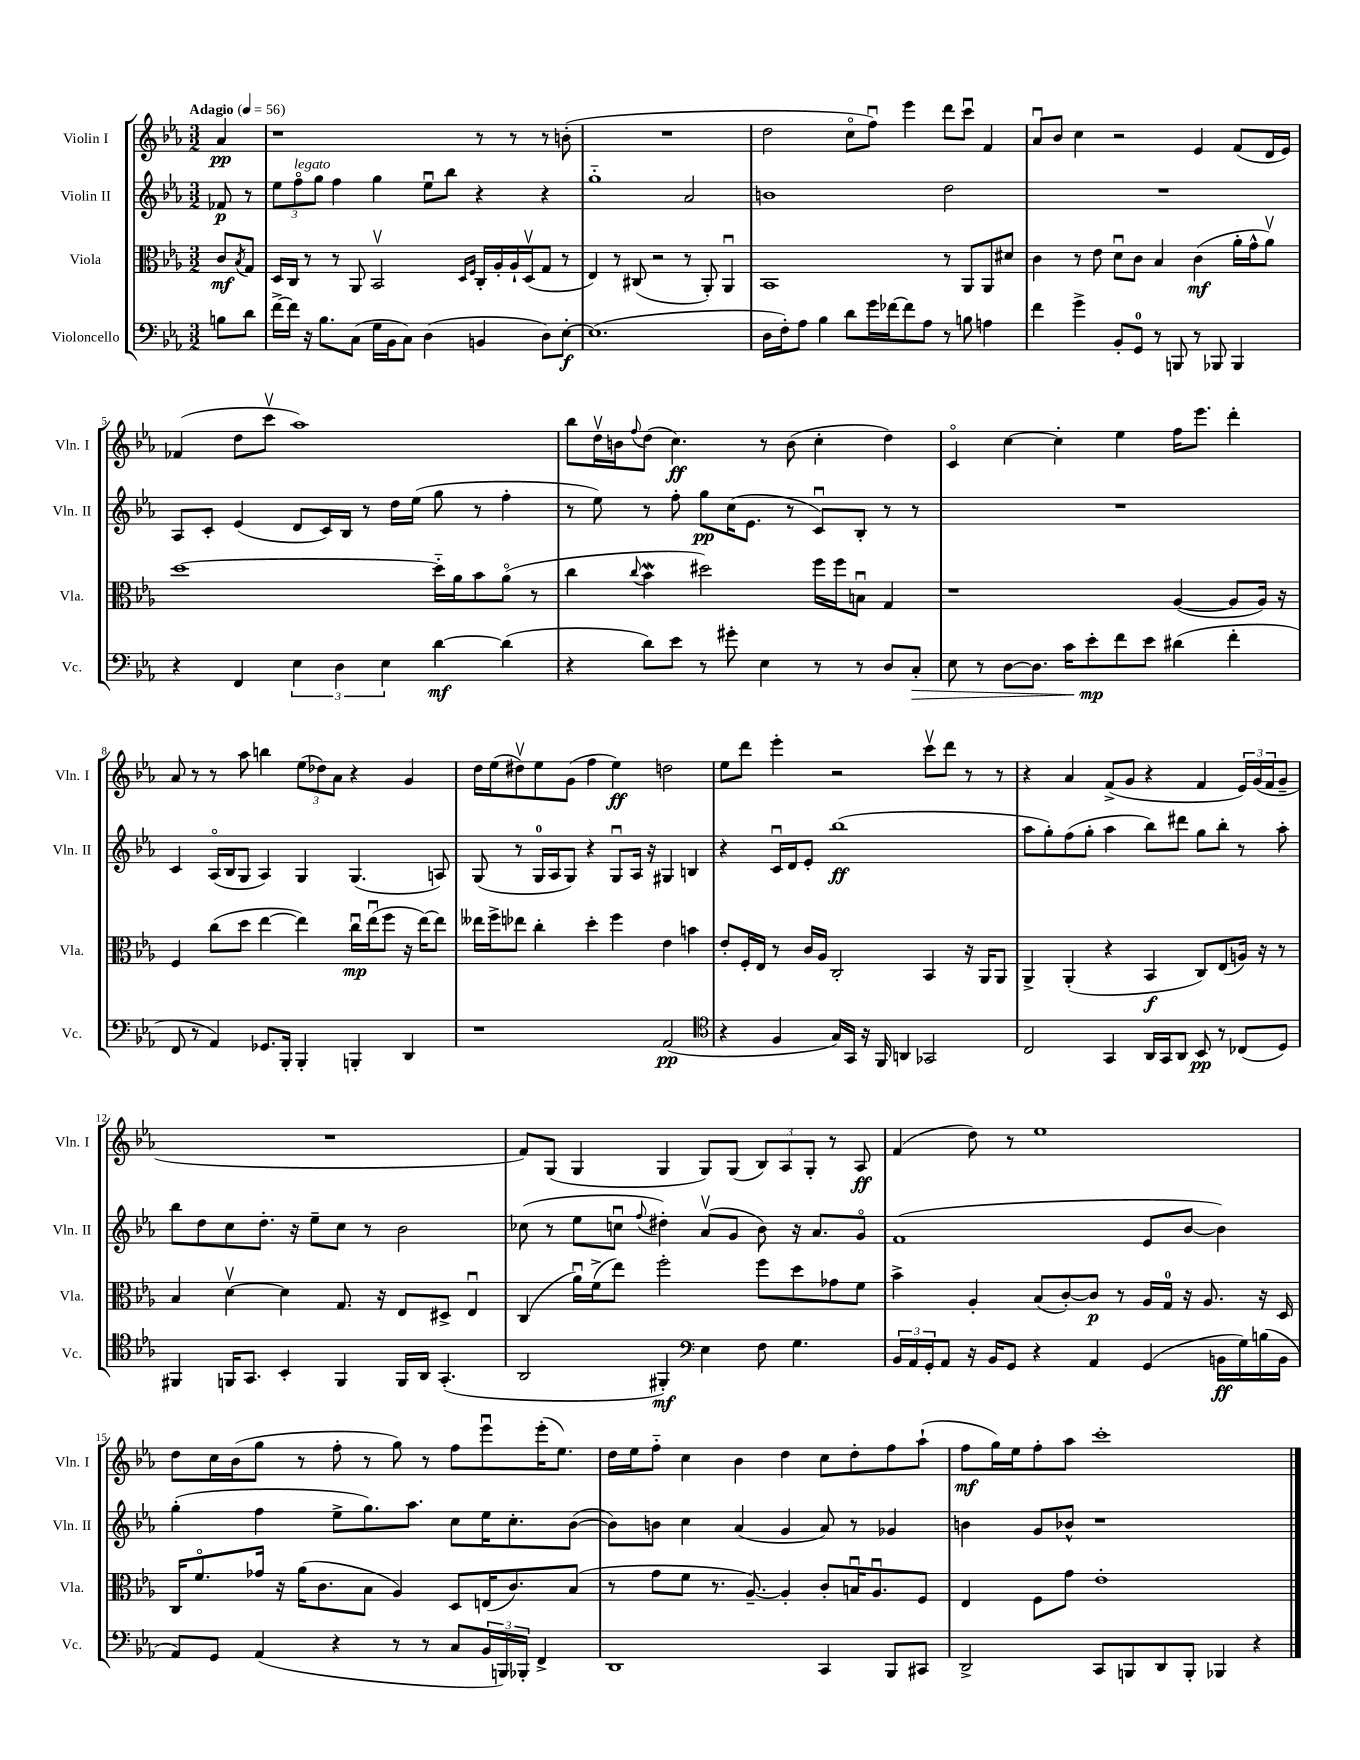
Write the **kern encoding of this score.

**kern	**kern	**kern	**kern
*staff4	*staff3	*staff2	*staff1
*clefF4	*clefC3	*clefG2	*clefG2
*k[b-e-a-]	*k[b-e-a-]	*k[b-e-a-]	*k[b-e-a-]
*M3/2	*M3/2	*M3/2	*M3/2
*MM56	*MM56	*MM56	*MM56
8B	8c	8f-	4a-
.	8qB-	.	.
8d	8G	8r	.
=	=	=	=
[16f^	16D	12ee-	1r
16f]	16C	.	.
.	.	12ffo	.
16r	8r	.	.
.	.	12gg	.
8.B-	.	.	.
.	8r	4ff	.
(8C	8AA-	.	.
16G	2BB-v	4gg	.
16BB-	.	.	.
8C)	.	.	.
(4D	.	8ee-u	.
.	.	8bb-	.
.	16qqD	.	.
.	16qqF	.	.
4BB	16C'	4r	8r
.	16A-'	.	.
.	16A-`	.	8r
.	(16Dv	.	.
8D)	8G	4r	8r
[8E-'	8r	.	(8b'
=	=	=	=
(1.E-]	4E-)	1gg'~	1.r
.	8r	.	.
.	(8C#	.	.
.	2r	.	.
.	8r	2a-	.
.	8AA-')	.	.
.	4AA-u	.	.
=	=	=	=
16D	1BB-	1b	2dd
16F')	.	.	.
8A-	.	.	.
4B-	.	.	.
8d	.	.	8cco
16g	.	.	8ffu)
[16f-	.	.	.
8f-]	.	.	4eee-
8A-	.	.	.
8r	8r	2dd	8ddd
8B	8AA-	.	8cccu
4A	8AA-	.	4f
.	8d#	.	.
=	=	=	=
4f	4c	1.r	8a-u
.	.	.	8b-
4g^	8r	.	4cc
.	8e-	.	.
8BB-'	8du	.	2r
8GG	8c	.	.
8r	4B-	.	.
8BBB	.	.	.
8r	(4c	.	4e-
8BBB-	.	.	.
4BBB-	16a-'	.	(8f
.	16g^^	.	.
.	8a-v)	.	16d
.	.	.	16e-)
=	=	=	=
4r	[1dd	8A-	(4f-
.	.	8c'	.
4FF	.	(4e-	8dd
.	.	.	8cccv
6E-	.	8d	1aa-)
.	.	16c)	.
6D	.	.	.
.	.	16B-	.
.	.	8r	.
6E-	.	.	.
.	.	16dd	.
.	.	(16ee-	.
[4d	16dd'~]	8gg	.
.	16a-	.	.
.	8b-	8r	.
(4d]	(8a-o	4ff'	.
.	8r	.	.
=	=	=	=
4r	4cc	8r	8bb-
.	.	8ee-)	16ddv
.	.	.	16b
.	8qqcc	.	8qqff
8d)	4b-	8r	(8dd
8e-	.	8ff'	4.cc)
8r	2dd#)	8gg	.
8g#'	.	(16cc	.
.	.	8.e-	.
4E-	.	.	8r
.	.	8r	(8b
8r	16ff	8cu)	4cc'
.	16ff	.	.
8r	8Bu	8B-'	.
8D	4G	8r	4dd)
8C'	.	8r	.
=	=	=	=
8E-	1r	1.r	4co
8r	.	.	.
[8D	.	.	[4cc
8.D]	.	.	.
.	.	.	4cc']
16c	.	.	.
8e-'	.	.	.
8f	.	.	4ee-
8e-	.	.	.
(4d#	([4A-	.	16ff
.	.	.	8.eee-
4f'	8A-]	.	4ddd'
.	16A-)	.	.
.	16r	.	.
=	=	=	=
8FF	4F	4c	8a-
8r	.	.	8r
4AA-)	(8cc	(16A-o	8r
.	.	16B-	.
.	8dd	8G	8aa-
8.GG-	[4ee-	4A-)	4bb
16BBB-'	.	.	.
4BBB-'	4ee-])	4G	(12ee-
.	.	.	12dd-)
.	.	.	12a-
4BBB'	16ccu	(4.G	4r
.	(16ee-u	.	.
.	8ff	.	.
4DD	16r	.	4g
.	[16ee-)	.	.
.	8ee-]	8A)	.
=	=	=	=
1r	16ee--	(8G	16dd
.	16ff^	.	(16ee-
.	8ee-	8r	8dd#v)
.	4cc'	16G	8ee-
.	.	16A-	.
.	.	8G)	(8g
.	4dd'	4r	4ff
.	4ff	8Gu	4ee-)
.	.	16A-	.
.	.	16r	.
(2AA-	4e-	4G#	2dd
.	4b	4B	.
=	=	=	=
*clefC4	*	*	*
4r	8e-'	4r	8ee-
.	16F'	.	8ddd
.	16E-	.	.
4F	8r	16cu	4eee-'
.	.	16d	.
.	16c	8e-'	.
.	16A-	.	.
16G)	2C'	(1bb-	2r
16GG	.	.	.
16r	.	.	.
16FF	.	.	.
4AA	.	.	.
2GG-	4BB-	.	8cccv
.	.	.	8ddd
.	16r	.	8r
.	16AA-	.	.
.	8AA-	.	8r
=	=	=	=
2C	4AA-^	8aa-	4r
.	.	8gg')	.
.	(4AA-'	(8ff	4a-
.	.	8gg'	.
4GG	4r	4aa-	(8f^
.	.	.	8g
16AA-	4BB-	8bb-)	4r
16GG	.	.	.
8AA-	.	8ddd#	.
8BB-	8C)	8gg	4f
8r	(8E-	8bb-'	.
(8C-	16A)	8r	24e-)
.	.	.	(24g
.	16r	.	.
.	.	.	24f
8D)	8r	8aa-'	8g~
=	=	=	=
4FF#	4B-	8bb-	1.r
.	.	8dd	.
16FF	[4dv	8cc	.
8.GG	.	.	.
.	.	8.dd'	.
4BB-'	4d]	.	.
.	.	16r	.
.	.	8ee-~	.
4FF	8.G	8cc	.
.	.	8r	.
.	16r	.	.
16FF	8E-	2b-	.
16AA-	.	.	.
(4.GG'	8D#^	.	.
.	4E-u	.	.
=	=	=	=
2AA-	(4C	(8cc-	8f)
.	.	8r	(8G
.	16a-u)	8ee-	4G
.	(16f^	.	.
.	8ee-)	8ccu	.
.	.	8qqff	.
4FF#')	2ff'	4dd#')	4G
*clefF4	*	*	*
4E-	.	(8a-v	8G)
.	.	8g	(8G
8F	8ff	8b-)	12B-)
.	.	.	12A-
4.G	8dd	16r	.
.	.	.	12G'
.	.	8.a-	.
.	8g-	.	8r
.	8f	8go	8A-
=	=	=	=
24BB-	4b-^	(1f	(4f
24AA-	.	.	.
24GG'	.	.	.
8AA-	.	.	.
16r	4A-'	.	8dd)
16BB-	.	.	.
8GG	.	.	8r
4r	(8B-	.	1ee-
.	[8c')	.	.
4AA-	8c]	.	.
.	8r	.	.
(4GG	16A-	8e-	.
.	16G	.	.
.	16r	[8b-	.
.	8.A-	.	.
16BB	.	4b-])	.
16G)	.	.	.
(16B	16r	.	.
16BB	16D	.	.
=	=	=	=
8AA-)	16C	(4gg'	8dd
.	8.fo	.	.
8GG	.	.	16cc
.	.	.	(16b-
(4AA-	16g-	4ff	8gg
.	16r	.	.
.	(16a-	.	8r
.	8.c	.	.
4r	.	8ee-^	8ff'
.	8B-	8.gg)	8r
8r	4A-)	.	8gg)
.	.	8.aa-	.
8r	.	.	8r
8C	8D	8cc	8ff
24BB-	(16E	16ee-	8eee-u
24BBB)	.	.	.
.	8.c)	8.cc'	.
24BBB-'	.	.	.
4FF^	.	.	(16eee-'
.	.	.	8.ee-)
.	(8B-	([8b-	.
=	=	=	=
1DD	8r	8b-])	16dd
.	.	.	16ee-
.	8g	8b	8ff'~
.	8f	4cc	4cc
.	8.r	.	.
.	.	(4a-	4b-
.	[8.A-~)	.	.
.	4A-']	4g	4dd
4CC	8c'	8a-)	8cc
.	16Bu	8r	8dd'
.	8.A-u	.	.
8BBB-	.	4g-	8ff
8CC#	8F	.	(8aa-`
=	=	=	=
2DD^	4E-	4b	8ff
.	.	.	16gg)
.	.	.	16ee-
.	8F	8g	8ff'
.	8g	8b-^^	8aa-
8CC	1e-'	1r	1ccc'
8BBB	.	.	.
8DD	.	.	.
8BBB'	.	.	.
4BBB-	.	.	.
4r	.	.	.
==	==	==	==
*-	*-	*-	*-
